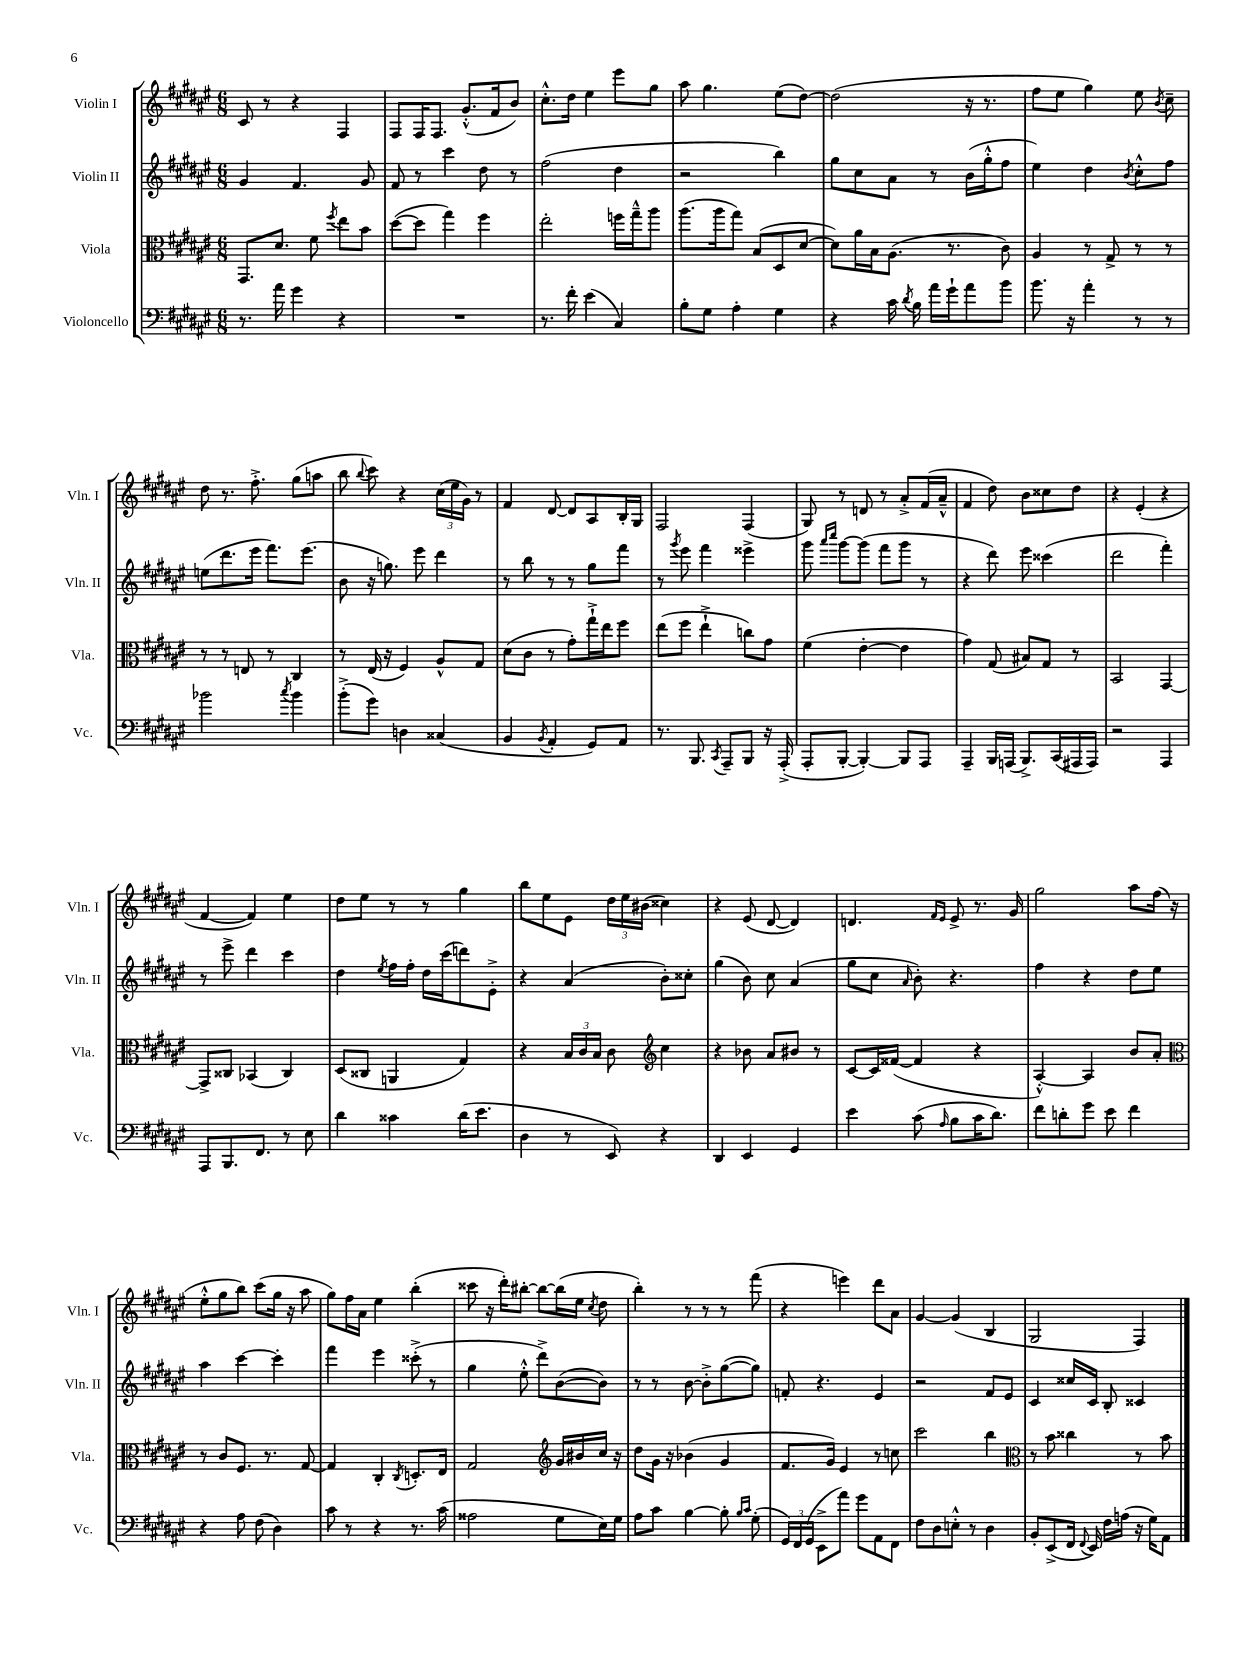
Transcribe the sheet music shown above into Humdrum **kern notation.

**kern	**kern	**kern	**kern
*staff4	*staff3	*staff2	*staff1
*clefF4	*clefC3	*clefG2	*clefG2
*k[f#c#g#d#a#e#]	*k[f#c#g#d#a#e#]	*k[f#c#g#d#a#e#]	*k[f#c#g#d#a#e#]
*M6/8	*M6/8	*M6/8	*M6/8
8.r	8.GG#	4g#	8c#
.	.	.	8r
16a#	8.d#	.	.
4g#	.	4.f#	4r
.	8f#	.	.
.	8qff#	.	.
4r	8ee#	.	4F#
.	8b	8g#	.
=	=	=	=
2.r	([8dd#	8f#	8F#
.	8dd#]	8r	16F#
.	.	.	8.F#
.	4gg#)	4ccc#	.
.	.	.	(8.g#'^^
.	4ff#	8dd#	.
.	.	.	16f#
.	.	8r	8b)
=	=	=	=
8.r	2ee#'	(2ff#	8.cc#'^^
16f#'	.	.	16dd#
(4e#	.	.	4ee#
4C#)	16ff	4dd#	8eee#
.	16gg#~^^	.	.
.	8aa#	.	8gg#
=	=	=	=
8B'	(8.aa#	2r	8aa#
8G#	.	.	4.gg#
.	16aa#	.	.
4A#'	8gg#)	.	.
.	(8B	.	.
4G#	8D#	4bb)	(8ee#
.	[8d#	.	[8dd#)
=	=	=	=
4r	8d#])	8gg#	(2dd#]
.	16a#	8cc#	.
.	16B	.	.
16c#	(8.A#	8a#	.
8qd#	.	.	.
16B	.	.	.
16a#	.	8r	.
16g#`	8.r	.	.
8a#	.	(16b	16r
.	.	16gg#'^^	8.r
8b	8c#)	8ff#	.
=	=	=	=
8.b	4A#	4ee#)	8ff#
.	.	.	8ee#
16r	.	.	.
4a#'	8r	4dd#	4gg#)
.	8G#^	.	.
.	.	8qb	.
8r	8r	8cc#'^^	8ee#
.	.	.	8qb
8r	8r	8ff#	8cc#~
=	=	=	=
2b-	8r	(8ee	8dd#
.	8r	8.ddd#	8.r
.	8E	.	.
.	.	16eee#	8.ff#'^
.	8r	8.fff#)	.
8qcc#	.	.	.
4b-	4C#	.	(8gg#
.	.	(8.eee#	.
.	.	.	8aa
=	=	=	=
(8b'^	8r	8b	8bb
.	.	.	8qqbb
8g#)	(16E#	16r	8ccc#)
.	16r	8.gg)	.
4D	4F#)	.	4r
.	.	8eee#	.
(4C##	8A#^^	4ddd#	(24cc#
.	.	.	24ee#
.	.	.	24g#)
.	8G#	.	8r
=	=	=	=
4BB	(8d#	8r	4f#
.	8c#	8bb	.
8qBB	.	.	.
4AA#'	8r	8r	[8d#
.	8g#')	8r	8d#]
8GG#)	16gg#`^	8gg#	8A#
.	16ee#	.	.
8AA#	8ff#	8fff#	16B'
.	.	.	16G#
=	=	=	=
8.r	(8ee#	8r	2F#
.	.	8qggg#	.
.	8ff#	8eee#	.
8.BBB	.	.	.
.	4ee#`^	4fff#	.
8qCC#	.	.	.
8AAA#~	.	.	.
8BBB	8cc)	4eee##^	(4F#
16r	8g#	.	.
(16AAA#'^	.	.	.
=	=	=	=
8AAA#'	(4f#	8ggg#	8G#)
.	.	16qqaaa#	.
.	.	16qqcccc#	.
[8BBB'	.	[8ggg#	8r
4BBB'_)	[4e#'	(8ggg#]	8d
.	.	8fff#	8r
8BBB]	4e#]	8ggg#	8a#'^
8AAA#	.	8r	(16f#
.	.	.	16a#~^^
=	=	=	=
4AAA#~	4g#)	4r	4f#
16BBB	(8G#	8ddd#)	8dd#)
(16AAA	.	.	.
8.BBB^)	8B#)	8eee#	8b
.	8G#	(4ccc##	8cc##
(16CC#	.	.	.
16AAA#	8r	.	8dd#
16AAA#)	.	.	.
=	=	=	=
2r	2BB	2ddd#	4r
.	.	.	(4e#'
4AAA#	[4GG#	4fff#')	4r
=	=	=	=
8AAA#	8GG#^]	8r	[4f#
8.BBB	8C##	8eee#^	.
.	(4BB-	4ddd#	4f#])
8.FF#	.	.	.
8r	4C##)	4ccc#	4ee#
8E#	.	.	.
=	=	=	=
4d#	(8D#	4dd#	8dd#
.	8C##	.	8ee#
.	.	8qee#	.
4c##	4AA	16ff#	8r
.	.	16ff#'	.
.	.	16dd#	8r
.	.	(16ccc#	.
(16d#	4G#)	8ddd)	4gg#
8.e#	.	.	.
.	.	8e#'^	.
=	=	=	=
4D#	4r	4r	8bb
.	.	.	8ee#
8r	24B	(4a#	8e#
.	24c#	.	.
.	24B	.	.
8EE#)	8c#	.	24dd#
.	.	.	24ee#
.	.	.	(24b#
*	*clefG2	*	*
4r	4cc#	8b')	4cc##)
.	.	8cc##'	.
=	=	=	=
4DD#	4r	(4gg#	4r
4EE#	8b-	8b)	(8e#
.	8a#	8cc#	[8d#
4GG#	8b#	(4a#	4d#])
.	8r	.	.
=	=	=	=
4e#	[8c#	8gg#	4.d
.	16c#]	8cc#	.
.	([16f##	.	.
.	.	16qqa#	.
(8c#	4f##]	8b')	.
.	.	.	16qqf#
16qqA#	.	.	16qqe#
8B	.	4.r	8e#^
16c#	4r	.	8.r
8.d#)	.	.	.
.	.	.	16g#
=	=	=	=
8f#	[4A#'^^)	4ff#	2gg#
8d'	.	.	.
8g#	4A#]	4r	.
8e#	.	.	.
4f#	8b	8dd#	8aa#
.	8a#'	8ee#	(16ff#
.	.	.	16r
=	=	=	=
*	*clefC3	*	*
4r	8r	4aa#	8ee#'^^
.	8c#	.	8gg#
8A#	8.F#	[4ccc#	8bb)
(8F#	.	.	(8ccc#
.	8.r	.	.
4D#)	.	4ccc#']	16gg#
.	.	.	16r
.	[8G#	.	8aa#
=	=	=	=
8c#	4G#]	4fff#	8gg#)
8r	.	.	16ff#
.	.	.	16a#
4r	4C#'	4eee#	4ee#
.	8qC#	.	.
8.r	8.D'	(8ccc##'^	(4bb'
.	.	8r	.
(16c#	16E#	.	.
=	=	=	=
2A##	2G#	4gg#	8ccc##
.	.	.	16r
.	.	.	16ddd#')
.	.	8ee#'^^	[8bb#'
.	.	8ddd#^)	8bb#_
*	*clefG2	*	*
8G#	16g#	([8b	(16bb#]
.	16b#	.	16ee#
.	.	.	8qcc#
16E#)	16cc#	8b])	8dd#
16G#	16r	.	.
=	=	=	=
8A#	8dd#	8r	4bb')
8c#	16g#	8r	.
.	16r	.	.
[4B	(4b-	[8b	8r
.	.	8b'^]	8r
8B']	4g#	([8gg#	8r
16qqB	.	.	.
16qqc#	.	.	.
(8G#'	.	8gg#])	(8fff#
=	=	=	=
24GG#)	8.f#	8f'	4r
24FF#	.	.	.
(24GG#	.	.	.
8EE#^	.	4.r	.
.	16g#)	.	.
8a#)	4e#	.	4eee)
8g#	.	.	.
8AA#	8r	4e#	8ddd#
8FF#	8cc	.	8a#
=	=	=	=
8F#	2ccc#	2r	[4g#
8D#	.	.	.
8E'^^	.	.	(4g#]
8r	.	.	.
4D#	4bb	8f#	4B
.	.	8e#	.
=	=	=	=
*	*clefC3	*	*
8BB'	8r	4c#	2G#
(8EE#^	8b	.	.
16FF#	4cc##	16cc##	.
8qqFF#	.	.	.
16EE#)	.	16c#	.
16F#	.	8B'	.
(16A	.	.	.
16r	8r	4c##	4F#)
16G#)	.	.	.
8AA#	8b	.	.
==	==	==	==
*-	*-	*-	*-
